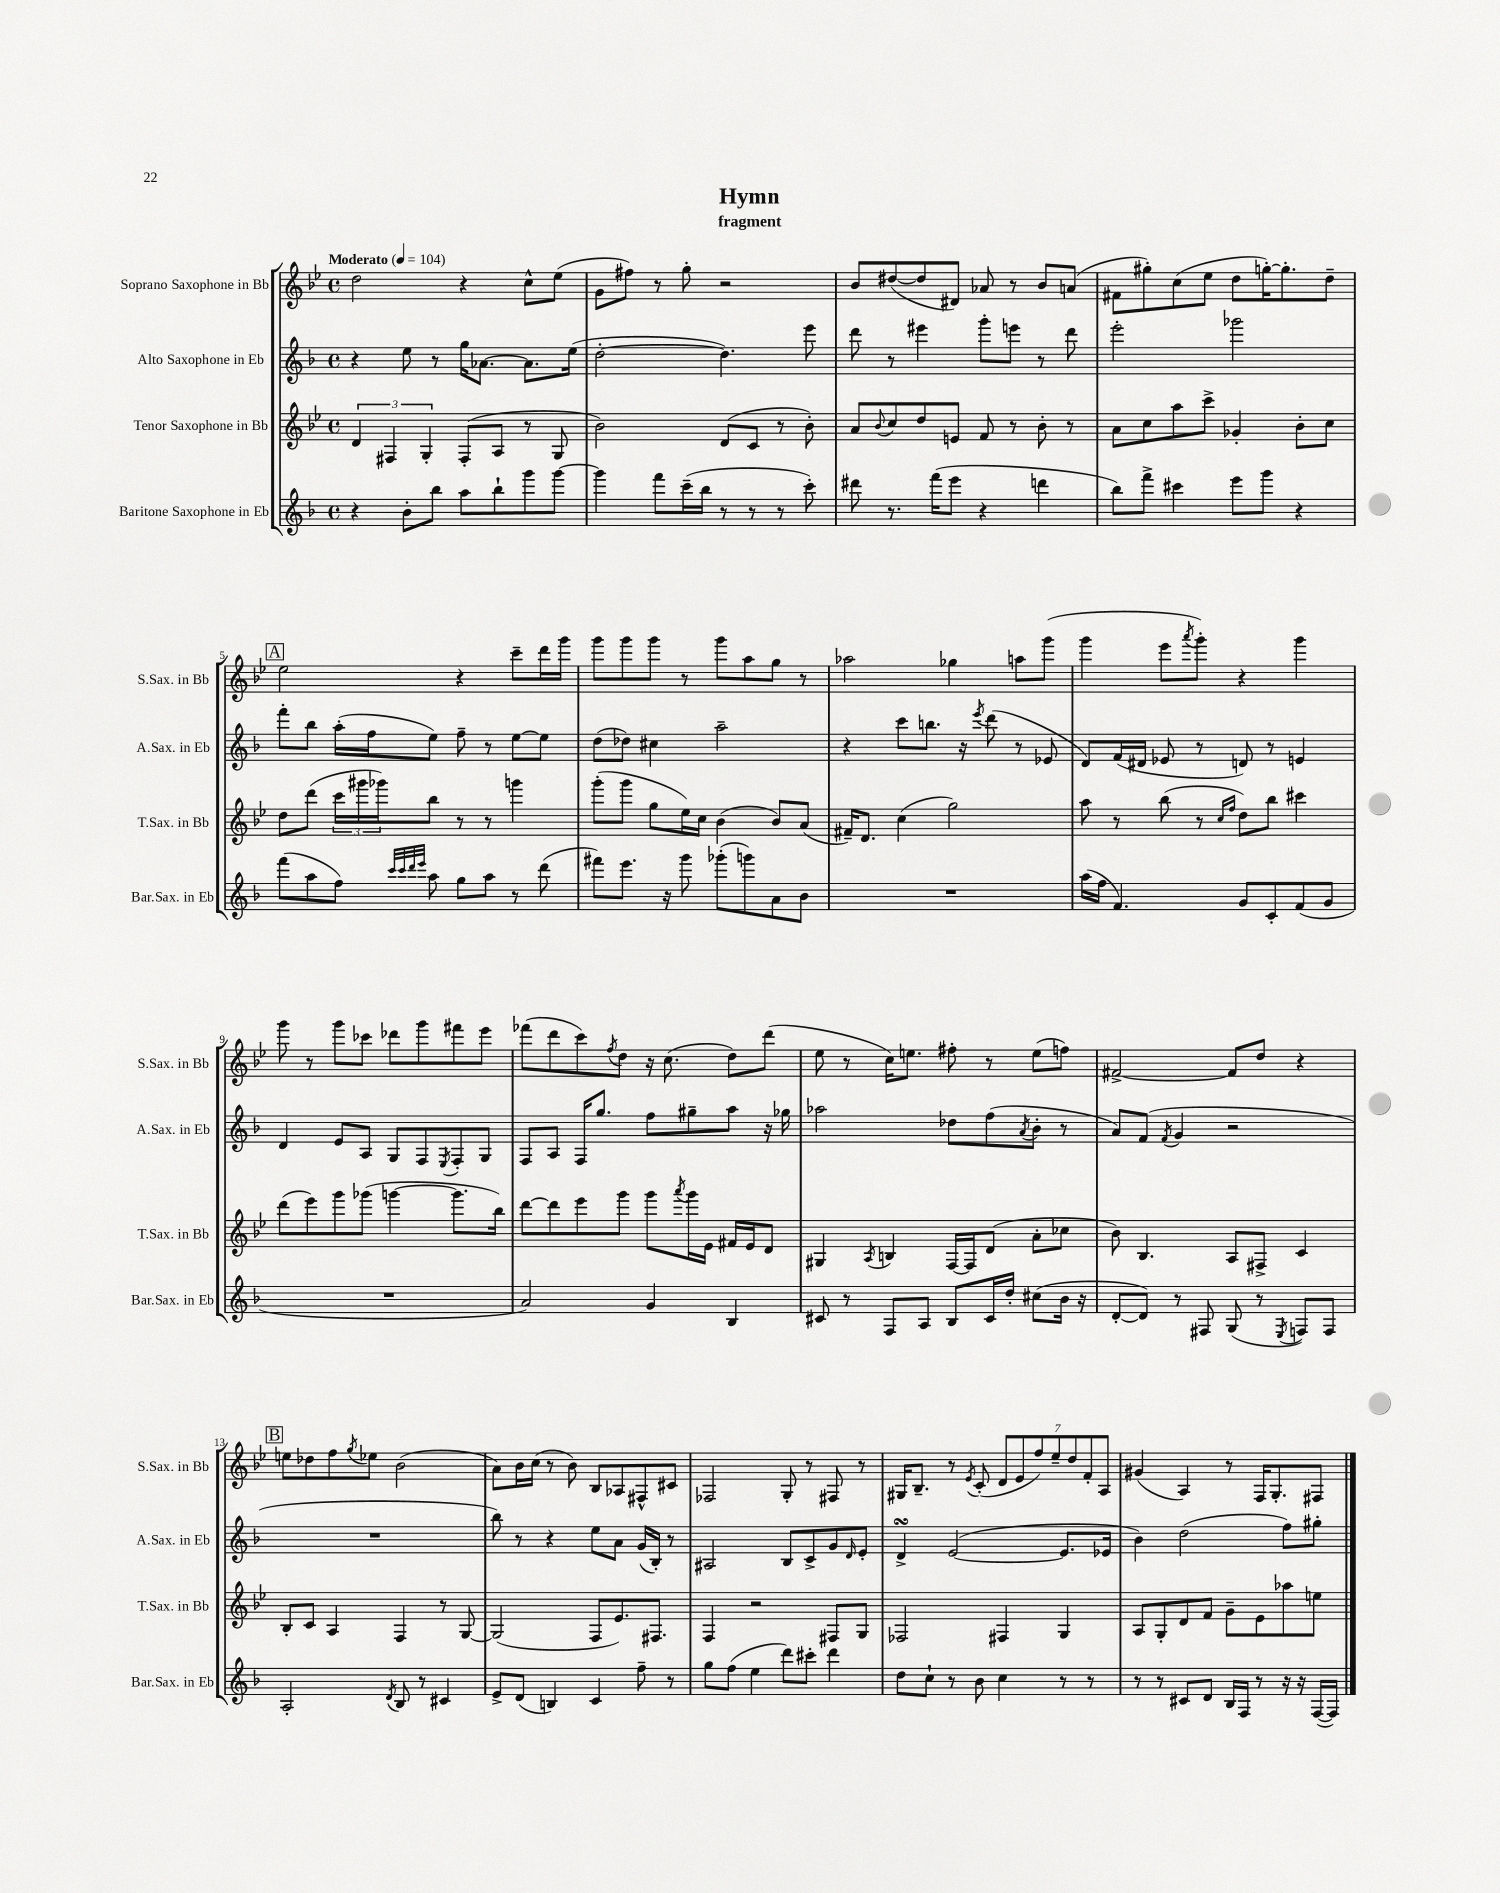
\header { title = "Hymn" subtitle = "fragment" }
<<
\new StaffGroup <<
\new Staff = "s0" \with { instrumentName = "Soprano Saxophone in Bb" shortInstrumentName = "S.Sax. in Bb" } {
    \clef treble \key bes \major \defaultTimeSignature \time 4/4 \tempo "Moderato" 4 = 104
    d''2 r4 c''8-^ ees''8( |
    g'8 fis''8) r8 g''8-. r2 |
    bes'8 dis''8~( dis''8 dis'8) aes'8 r8 bes'8 a'8( |
    fis'8 gis''8-.) c''8( ees''8 d''8 g''16~-.) g''8.-. d''8-- |
    \mark \markup { \box "A" } ees''2 r4 c'''8-- d'''16 g'''16 |
    g'''8 g'''8 g'''8 r8 g'''8 a''8 g''8 r8 |
    aes''2 ges''4 a''8 g'''8( |
    g'''4 ees'''8 \acciaccatura { a'''8 } g'''8-.) r4 g'''4 |
    g'''8 r8 g'''8 ces'''8 des'''8 g'''8 fis'''8 ees'''8 |
    fes'''8( d'''8 c'''8) \acciaccatura { f''8 } d''8 r16 c''8.( d''8) d'''8( |
    ees''8 r8 c''16) e''8. fis''8-. r8 e''8( f''8) |
    fis'2~-> fis'8 d''8 r4 |
    \mark \markup { \box "B" } e''8 des''8 f''8 \acciaccatura { g''8 } ees''8 bes'2( |
    a'8) bes'16 c''16( r8 bes'8) bes8 aes8 fis8-^ cis'8 |
    fes2 g8-. r8 fis8 r8 |
    gis16 bes8.-- r8 \acciaccatura { ees'8 } c'8-.( \tuplet 7/4 { d'8 ees'8 f''8) ees''8-- d''8 f'8-. a8 } |
    gis'4( a4) r8 f16 g8.-. fis8 \bar "|." |
}
\new Staff = "s1" \with { instrumentName = "Alto Saxophone in Eb" shortInstrumentName = "A.Sax. in Eb" } {
    \clef treble \key f \major \defaultTimeSignature \time 4/4
    r4 e''8 r8 g''16 aes'8.~ aes'8. e''16( |
    d''2~-. d''4.) e'''8 |
    d'''8 r8 eis'''4 g'''8-. e'''8 r8 d'''8 |
    e'''2-. ges'''2 |
    \mark \markup { \box "A" } f'''8-. bes''8 a''16-.( f''16 e''8) f''8-- r8 e''8~ e''8 |
    d''8( des''8) cis''4 a''2-- |
    r4 c'''8 b''8. r16 \acciaccatura { e'''8 } d'''8( r8 ees'8 |
    d'8) f'16( dis'16 ees'8 r8 d'8) r8 e'4 |
    d'4 e'8 a8 g8 f8 \acciaccatura { e8 } f8-. g8 |
    f8 a8 f16 g''8. f''8 gis''8-- a''8 r16 ges''16 |
    aes''2 des''8 f''8( \acciaccatura { a'8 } bes'8-. r8 |
    a'8) f'8( \acciaccatura { f'8 } g'4 r2 |
    \mark \markup { \box "B" } R1 |
    bes''8) r8 r4 e''8 a'8 g'16( bes16-.) r8 |
    ais2 bes8 c'8-> g'8 \grace { d'16 } e'8-. |
    d'4->\turn e'2~( e'8. ees'16 |
    bes'4) d''2( f''8) gis''8-. \bar "|." |
}
\new Staff = "s2" \with { instrumentName = "Tenor Saxophone in Bb" shortInstrumentName = "T.Sax. in Bb" } {
    \clef treble \key bes \major \defaultTimeSignature \time 4/4
    \tuplet 3/2 { d'4 fis4 g4-. } fis8-.( a8 r8 g8 |
    bes'2) d'8( c'8 r8 bes'8-.) |
    a'8 \appoggiatura { bes'8 } c''8 d''8 e'8 f'8 r8 bes'8-. r8 |
    a'8 c''8 a''8 c'''8-> ges'4-. bes'8-. c''8 |
    \mark \markup { \box "A" } d''8 d'''8( \tuplet 3/2 { c'''16 gis'''16 ges'''16) } bes''8 r8 r8 g'''4 |
    g'''8-.( g'''8 g''8 ees''16) c''16 bes'4( bes'8) a'8( |
    fis'16--) d'8. c''4( g''2) |
    a''8 r8 bes''8( r8 \grace { c''16 f''16 } d''8) bes''8 cis'''4 |
    d'''8( ees'''8) g'''8 ges'''8( g'''4~ g'''8. bes''16) |
    d'''8~ d'''8 ees'''8 g'''8 g'''8 \acciaccatura { a'''8 } g'''16 ees'16 fis'16 ees'16 d'8 |
    gis4 \acciaccatura { a8 } b4 f16~ f16 d'8( a'8-. ces''8 |
    bes'8) bes4. a8 fis8-> c'4 |
    \mark \markup { \box "B" } bes8-. c'8 a4 f4 r8 g8~ |
    g2( f8 ees'8.) fis8. |
    f4 r2 fis8 g8 |
    fes2 fis4 g4 |
    a8 g8-. d'8 f'8 g'8-- ees'8 aes''8 e''8 \bar "|." |
}
\new Staff = "s3" \with { instrumentName = "Baritone Saxophone in Eb" shortInstrumentName = "Bar.Sax. in Eb" } {
    \clef treble \key f \major \defaultTimeSignature \time 4/4
    r4 bes'8-. bes''8 a''8 bes''8-! g'''8 g'''8~ |
    g'''4 f'''8 c'''16--( bes''16 r8 r8 r8 c'''8-.) |
    dis'''8 r8. f'''16( e'''8 r4 d'''4 |
    bes''8) f'''8-> cis'''4 e'''8 g'''8 r4 |
    \mark \markup { \box "A" } f'''8( a''8 f''8) \grace { c'''32 c'''32 d'''32 e'''32 } a''8 g''8 a''8 r8 d'''8( |
    fis'''8) e'''8. r16 g'''8 ges'''8-.( g'''8) a'8 bes'8 |
    R1 |
    a''16( f''16 f'4.) g'8 c'8-. f'8( g'8 |
    R1 |
    a'2) g'4 bes4 |
    cis'8 r8 f8 a8 bes8 cis'16 d''16-. cis''8( bes'16 r16 |
    d'8~-. d'8) r8 fis8 g8( r8 \acciaccatura { e8 } f8) f8 |
    \mark \markup { \box "B" } a2-. \acciaccatura { d'8 } bes8 r8 cis'4 |
    e'8-> d'8( b4) c'4 f''8-- r8 |
    g''8 f''8( e''4 d'''8) cis'''8-. d'''4 |
    d''8 c''8-! r8 bes'8 c''4 r8 r8 |
    r8 r8 cis'8 d'8 bes16 f16 r8 r16 r16 f16~( f16) \bar "|." |
}
>>
>>
